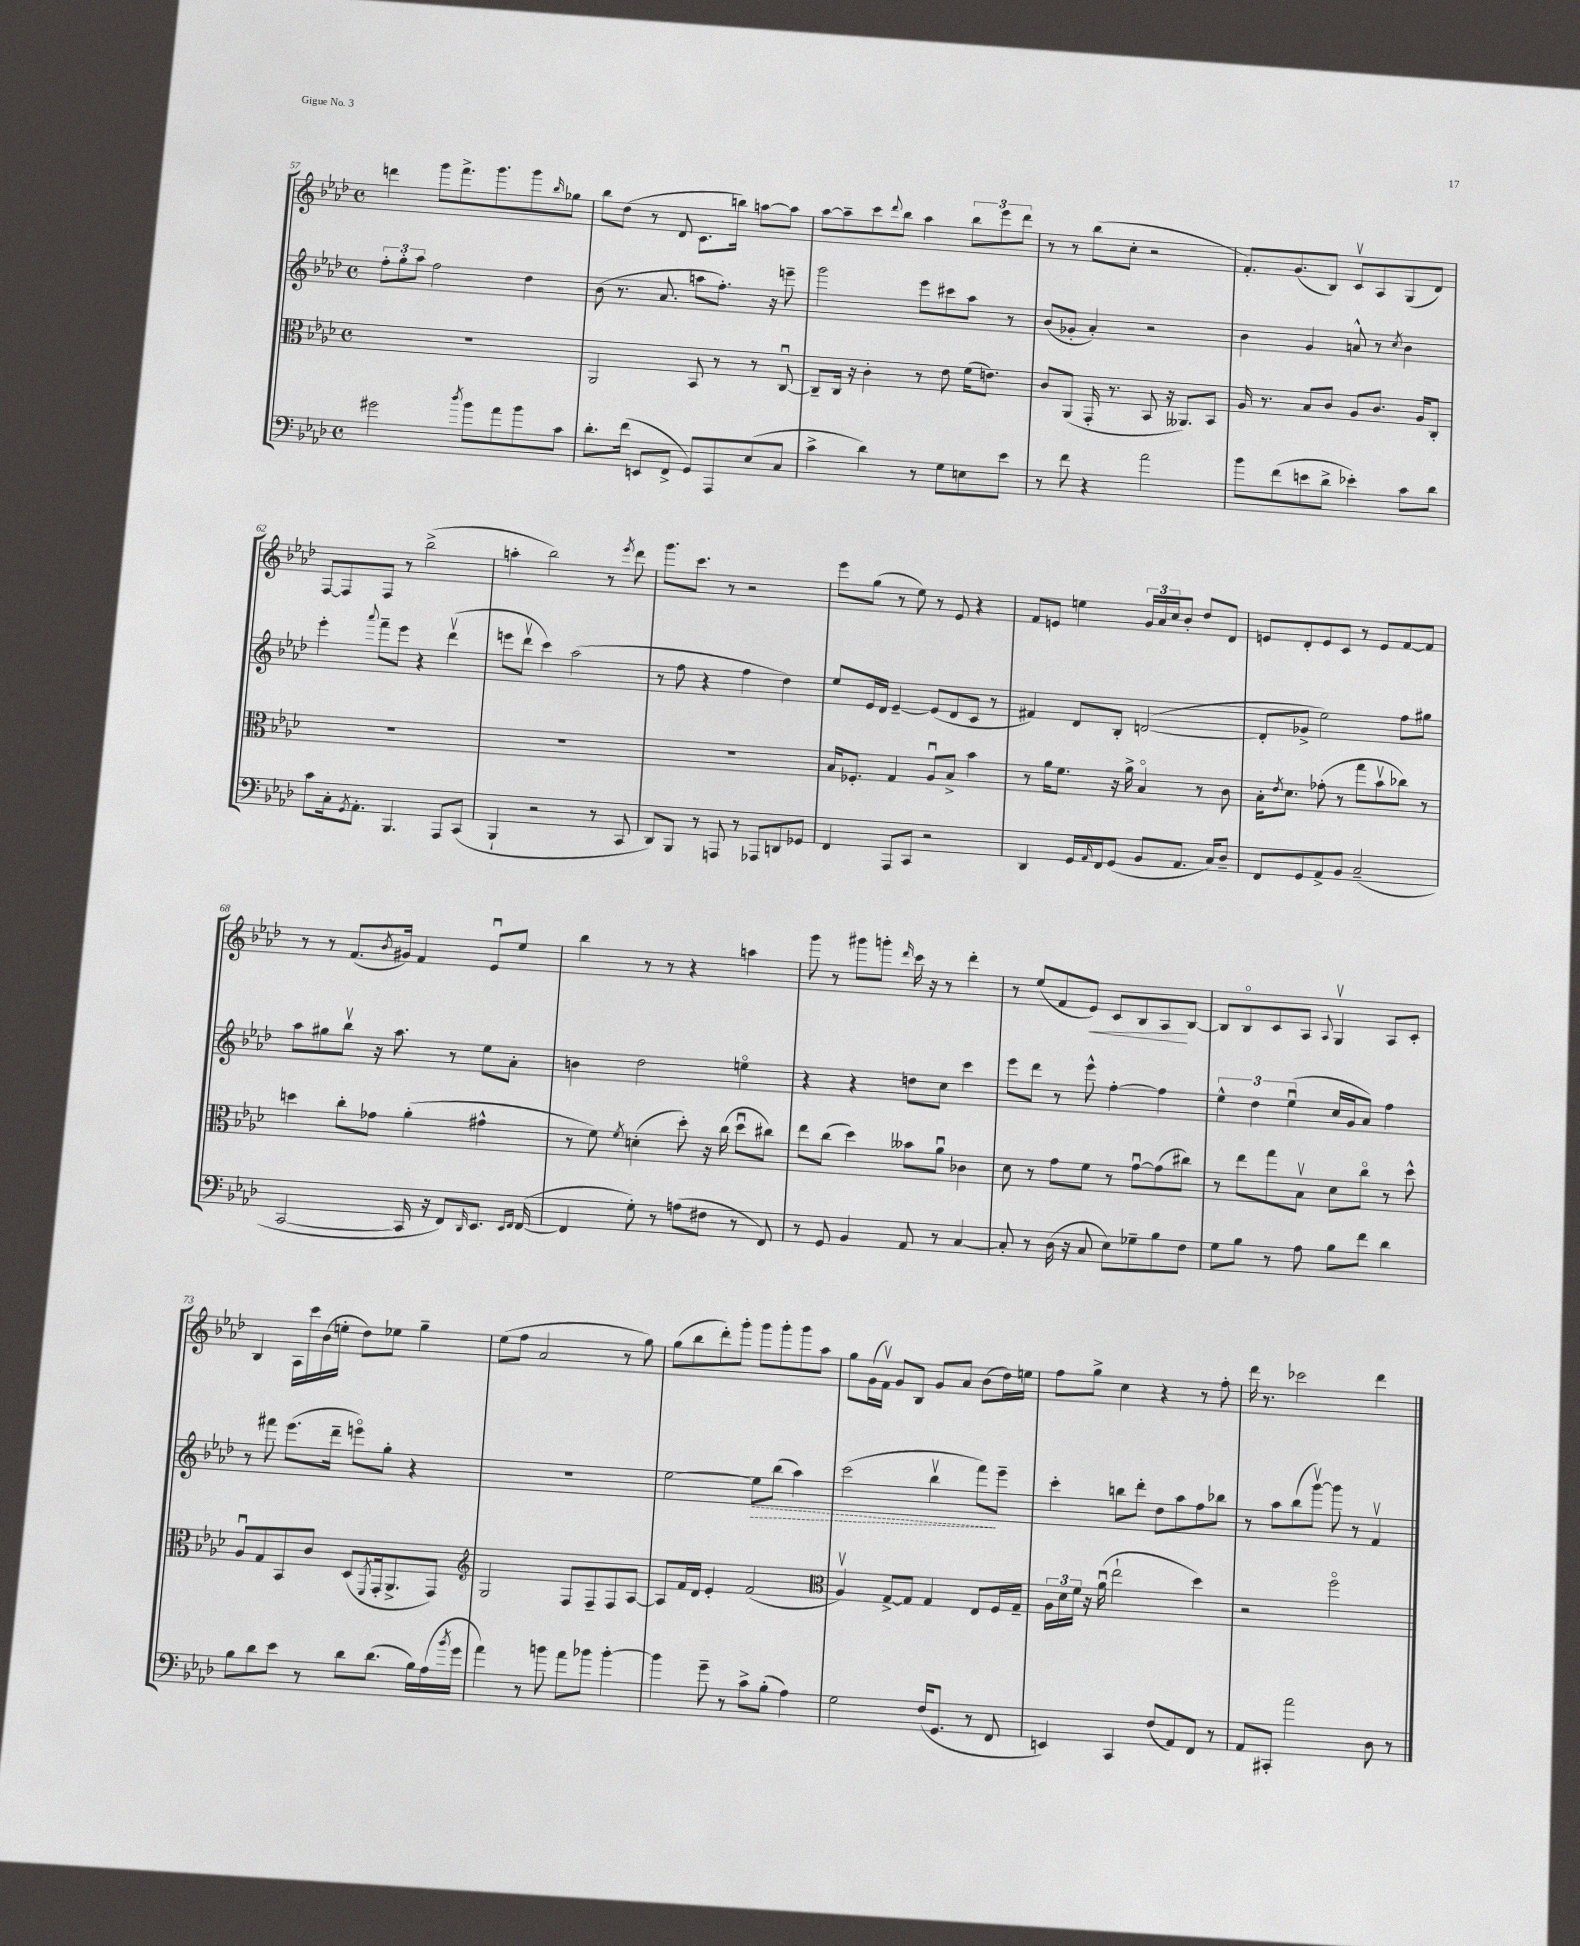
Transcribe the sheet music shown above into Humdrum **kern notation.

**kern	**kern	**kern	**kern
*staff4	*staff3	*staff2	*staff1
*clefF4	*clefC3	*clefG2	*clefG2
*k[b-e-a-d-]	*k[b-e-a-d-]	*k[b-e-a-d-]	*k[b-e-a-d-]
*M4/4	*M4/4	*M4/4	*M4/4
*met(c)	*met(c)	*met(c)	*met(c)
2g#\	1r	12ff'\L	4ddd\
.	.	12gg'\	.
.	.	12aa-\J	.
.	.	2ff\	8ggg\L
.	.	.	8.fff^\
8qdd-/	.	.	.
8b-\L	.	.	.
.	.	.	8.ggg\
8a-\	.	.	.
8b-\	.	4dd-\	8ggg\
.	.	.	16qqbb-/
8c\J	.	.	8gg-\J
=	=	=	=
8.d-'\L	2AA-/	(8b-\	8bb-\L
.	.	8.r	(8dd-\J
(16f\Jk	.	.	.
8EE/L	.	.	8r
.	.	8.a-/	.
8FF^/J	.	.	8d-/
8GG/L)	8BB-/	8aa\L	8.c\L
8AAA-/	8r	8.ff'\J)	.
.	.	.	16bb\Jk)
(8E-/	8r	.	[8aa\L
.	.	16r	.
8C/J	[8Cu/	8eee~\	8aa\]J
=	=	=	=
4c^\	8C~/]L	2ggg\	[8aa-\L
.	16C/Jk	.	8aa-~\]
.	16r	.	.
4d-\)	4c'\	.	8ccc\
.	.	.	8qqddd-/
.	.	.	8bb-\J
8r	8r	8eee-\L	4aa-\
8G\L	8e-\	8ccc#\	.
8E\	(16f\LK	8aa-\J	12bb-\L
.	8.e\J)	.	.
.	.	.	12eee-\
8e-\J	.	8r	.
.	.	.	12ddd-\J
=	=	=	=
8r	8c/L	(8b-/L	8r
8f\	(8AA-/J	8g-'/J	8r
4r	16GG'/	4a-'/)	(8bb-\L
.	8.r	.	.
.	.	.	8cc'\J
2a-\	8BB-/	2r	2r
.	16r	.	.
.	8.AA--/L)	.	.
.	8BB-/J	.	.
=	=	=	=
8b-\L	16A-/	4b-\	8.f'/L)
.	8.r	.	.
(8f\	.	.	.
.	.	.	(8.g/
8e\	8B-/L	4g/	.
8d-^\J	8c/J	.	8B-/J)
4e-'\)	8A-/L	8a^^/	8cv/L
.	8.c/J	8r	8A-/
.	.	8qcc/	.
8c\L	.	4b-\	(8G/
.	16A-/LK	.	.
8d-\J	8C'/J	.	8d-/J)
=	=	=	=
8c\L	1r	4eee-'\	[8F/L
16C'\k	.	.	8F/]
8qGG/	.	.	.
8.AA-'\J	.	.	.
.	.	8qqaaa-/	.
.	.	8fff~\L	8F/J
4.BBB-/	.	8eee-\J	8r
.	.	4r	(2bb-^\
8AAA-/L	.	(4ddd-v\	.
(8CC/J	.	.	.
=	=	=	=
4BBB-`/	1r	8eee\L	4aa'\
.	.	8ddd-v\J	.
2r	.	4ccc\)	2bb-\)
.	.	(2aa-\	.
8r	.	.	8r
.	.	.	8qeee-/
8CC/	.	.	8ddd-\
=	=	=	=
8DD-/L)	1r	8r	8.ggg\L
8BBB-/J	.	8ff\	.
.	.	.	8.ccc\J
8r	.	4r	.
8AAA/	.	.	8r
8r	.	4ff\	2r
8AAA-/L	.	.	.
8DD/	.	4dd-\)	.
8GG-/J	.	.	.
=	=	=	=
4FF/	16B-/LK	8ee-/L	8eee-\L
.	8.F-'/J	.	.
.	.	16e-/L	(8gg\J
.	.	16d-/JJ	.
8AAA-/L	4G/	[4e-~/	8r
8CC/J	.	.	8ee-\)
2r	8A-u/L	(8e-/]L	8r
.	8B-^/J	8d-/	8e-/
.	4b-\	8c/J	4r
.	.	8r	.
=	=	=	=
4DD-/	8r	4f#/)	8f/L
.	16a-\LK	.	8e/J
.	8.f\J	.	.
16GG/LL	.	8d-/L	4ee\
16qqAA-/	.	.	.
16FF/J	.	.	.
(8GG/J	16r	8B-'/J	.
.	16a-^\	.	.
8BB-/L	4B-o/	([2d/	24g/LL
.	.	.	24a-/
.	.	.	24cc/J
8.AA-/J	.	.	8b-'/J
.	8r	.	8dd-/L
16C/LK)	.	.	.
8D-~/J	8c\	.	8d-/J
=	=	=	=
8FF/L	16B-'\LK	8d'/]L	8e/L
.	8qe-/	.	.
.	8.d-\J	.	.
8GG/	.	8g-^/J	8d-'/
8AA-^/	(8g-'\	2ee-\)	8e/
8BB-/J	8r	.	8c/J
(2C~/	8gg\L	.	8r
.	8b-v\	.	8e/L
.	8cc-\J)	8ff\L	[8f/
.	8r	8gg#\J	8f/]J
=	=	=	=
[2CC/	4dd\	8aa-\L	8r
.	.	8gg#\	8r
.	8cc'\L	8bb-v\J	(8.f/L
.	8g-\J	16r	.
.	.	.	8qb-/
.	.	8.aa-\	16g#/Jk)
16CC/]	(4a-'\	.	4f/
16r	.	.	.
8FF/L)	.	8r	.
16qqDD-/	.	.	.
8.EE-/J	4g#^^\	8ee-\L	8e-u/L
.	.	8a-'\J	8ee-/J
16qqEE-/LL	.	.	.
16qqFF/JJ	.	.	.
([16FF/	.	.	.
=	=	=	=
4FF/]	8r	4b\	4bb-\
.	8f\)	.	.
.	8qf/	.	.
8G'\)	(4d'\	2dd-\	8r
8r	.	.	8r
(8A\L	8dd-'\)	.	4r
8F#\J	16r	.	.
.	(16cc\	.	.
8r	8dd-u\L	4eeo\	4aa\
8FF/)	8cc#\J)	.	.
=	=	=	=
8r	8ee-\L	4r	8ggg\
8GG/	(8cc\J	.	8r
4BB-/	4dd-\)	4r	8ggg#\L
.	.	.	8ggg'\J
.	.	.	16qqddd-/
8AA-/	8b--\L	8dd\L	16ccc\
.	.	.	16r
8r	8a-u\J	8cc\J	8r
[4C/	4c-\	4ccc\	4ddd-'\
=	=	=	=
8C'/]	8d-\	8eee-\L	8r
8r	8r	8ddd-\J	(8ee-/L
(16D-\	8g\L	8r	8f/
16r	.	.	.
8C/	8f\J	8eee-^^\	8e-/J)
8E-\L)	8r	[4ff'\	8c/L
8G-~\	[8gu\L	.	8B-/
8B-\	(8g\]	4ff\]	8A-/
8F\J	8cc#\J)	.	[8B-/J
=	=	=	=
8G\L	8r	6ee-^^\	8B-/]L
8B-\J	8ee-\L	.	8B-o/
.	.	6dd-\	.
8r	8gg\	.	8c/
.	.	(6ee-u\	.
8A-\	8B-v\J	.	8A-/J
.	.	.	8qqA-/
8B-\L	8d-\L	16cc/LL	4Gv/
.	.	16g/J	.
8f\J	8cco\J	8a-/J)	.
4d-\	8r	4ff\	8A-/L
.	8dd-^^\	.	8c'/J
=	=	=	=
8B-\L	8A-u/L	8r	4B-/
8d-\	8G/	8fff#\	.
8e-\J	8BB-/	(8.eee-\L	16A-\LL
.	.	.	16ccc\
8r	8c/J	.	(16b-\
.	.	16ddd-~\Jk	16ee'\JJ
8d-\L	(8D-/L	8eeeo\L)	8dd-\L)
.	8qFF/	.	.
(8.d-\J	16GG'/k	8gg'\J	8ee-\J
.	8.AA-^/	.	.
.	.	4r	4gg~\
16B-\LL)	.	.	.
(16A-\	8GG/J)	.	.
8qb-/	.	.	.
16g\JJ	.	.	.
=	=	=	=
*	*clefG2	*	*
4a-\)	2G/	1r	(8ee-\L
.	.	.	8ff\J
8r	.	.	2a-/
8b\	.	.	.
8a-\L	8F/L	.	.
8b-\J	8F~/	.	.
[4b-'\	8F/	.	8r
.	[8A-/J	.	8gg\)
=	=	=	=
4b-\]	8A-/]L	[2ee-\	(8gg\L
.	16f/L	.	8bb-\
.	16d-/JJ	.	.
8g~\	4e-'/	.	8ddd-'\)
8r	.	.	8ggg'\J
8c^\L	(2f/	8ee-\]L	8ggg\L
(8B-'\J	.	(8bb-\J	8ggg'\
4A-\)	.	4aa-\)	8ggg\
.	.	.	8aa-\J
=	=	=	=
*	*clefC3	*	*
2G\	4A-v/)	(2ccc\	8gg\L
.	.	.	(16g\L
.	.	.	16fv\JJ)
.	[8G^/L	.	8g/L
.	8G/]J	.	8B-/J
(16F/LK	4G/	4bb-v\	8g/L
8.GG/J	.	.	.
.	.	.	8a-/J
8r	8E-/L	8fff\L)	(8b-\L
8FF/	16F/L	8eee-~\J	16dd-\L)
.	16G~/JJ	.	16ee\JJ
=	=	=	=
4EE/)	24A-\LL	4ccc'\	8ff\L
.	24d-\	.	.
.	24f\JJ	.	.
.	16r	.	8gg^\J
.	(16a-u\	.	.
4CC/	2ee-`\	8bb\L	4cc\
.	.	8ddd-'\J	.
(8F/L	.	8dd-\L	4r
8AA-/)	.	8aa-\	.
8FF/J	4dd-\)	8ff\	8r
8r	.	8bb-\J	8ff'\
=	=	=	=
8AA-/L	2r	8r	16ddd-\
.	.	.	8.r
8CC#'/J	.	8aa-\L	.
2a-\	.	(8bb-\	2ccc-\
.	.	[8gggv\J)	.
.	2ffo\	8ggg\]	.
.	.	8r	.
8D-\	.	4fv/	4ddd-\
8r	.	.	.
==	==	==	==
*-	*-	*-	*-
